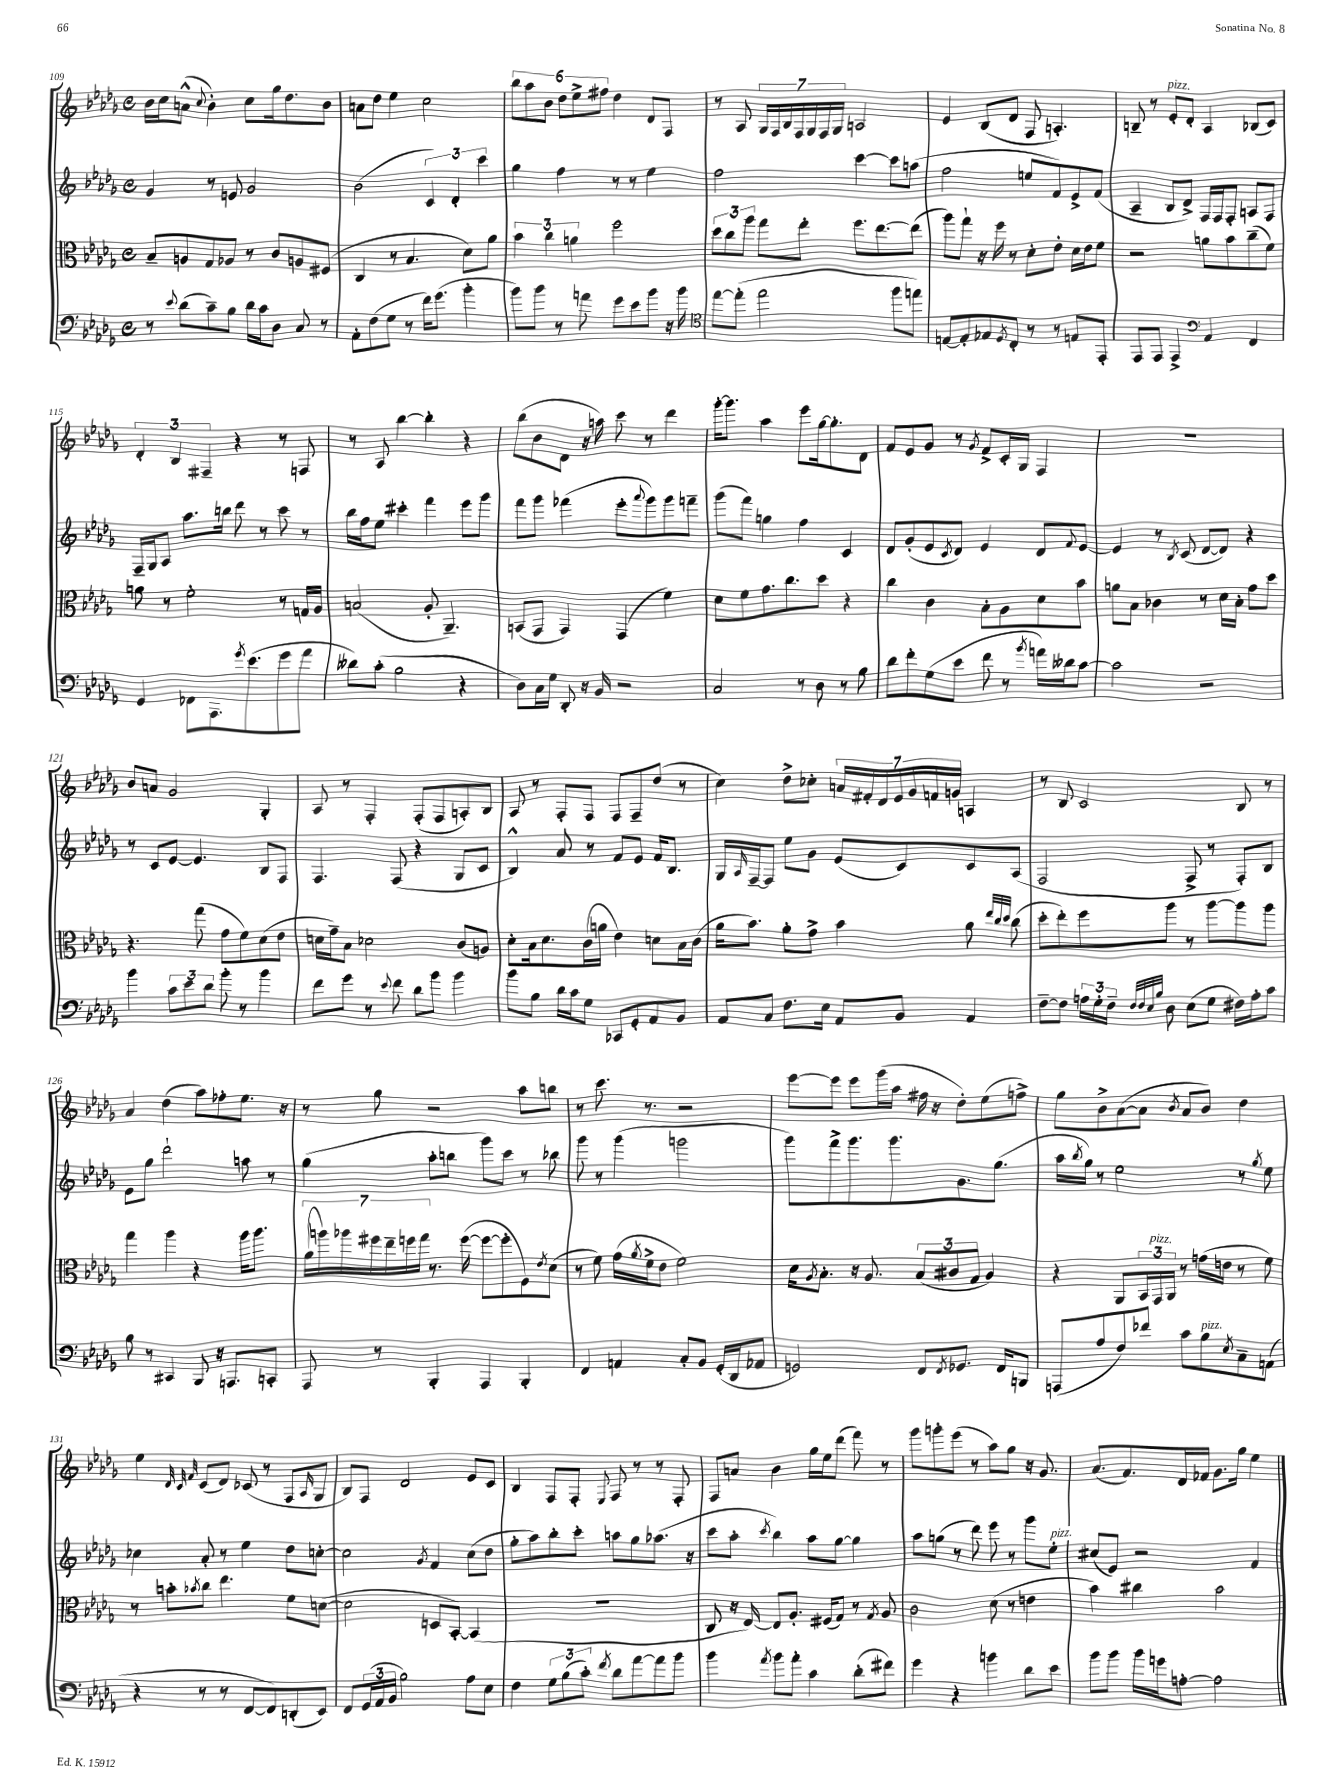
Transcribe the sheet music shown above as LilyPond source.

<<
\new StaffGroup <<
\new Staff = "s0" {
    \clef treble \key des \major \defaultTimeSignature \time 4/4
    bes'16 c''16 a'8-^( \appoggiatura { c''8 } bes'4-.) c''8 ges''16 des''8. bes'8 |
    a'8 des''8 ees''4 c''2 |
    \tuplet 6/4 { bes''8 aes''8 bes'8 des''8 ees''8-> fis''8 } des''4 des'8 f8 |
    r8 aes8 \tuplet 7/4 { ges16 f16 bes16 f16 ges16 f16 ges16 } a2 |
    ees'4 bes8( des'8 f8 a4.-.) |
    b8-- r8 ees'8-.^\markup { \italic "pizz." } des'8-. aes4 bes8( c'8) |
    \tuplet 3/2 { des'4-. bes4 fis4-- } r4 r8 f8 |
    r8 aes8 bes''4~ bes''4-. r4 |
    bes''8( bes'8 des'8 r16 a''16) c'''8 r8 des'''4 |
    ges'''16~-. ges'''8. aes''4 ees'''8 ges''16~ ges''8.-. des'8 |
    f'8 ees'8 ges'8 r8 \acciaccatura { ges'8 } f'8-> c'16-. ges16 f4 |
    R1 |
    bes'8 a'8 ges'2 ges4-. |
    aes8 r8 f4-. f8-.( f8 a8-.) bes8 |
    aes8 r8 f8-. f8 f8 f8-- des''8( r8 |
    c''4) des''8-> ces''8-. \tuplet 7/4 { a'16 fis'16-. des'16 ees'16 ges'16 f'16 g'16 } a4 |
    r8 bes8 c'2 bes8 r8 |
    aes'4 des''4( aes''8) fes''8-. ees''8. r16 |
    r8 ges''8 r2 aes''8 b''8 |
    r8 c'''8. r8. r2 |
    ees'''8~ ees'''8 ees'''8 ges'''16( aes''16 fis''16 r16 des''8-.) ees''8( f''8->) |
    ges''8 bes'8-> aes'8~( aes'8 \acciaccatura { bes'8 } aes'8 bes'8) des''4 |
    ees''4 \grace { des'32 c'32 f'32 } c'8( des'8) ces'8( r8 f8 \grace { aes16 } ges8 |
    bes8) f8 des'2 ees'8 c'8 |
    bes4 f8 f8-. \appoggiatura { ees8 } f8 r8 r8 f8-. |
    f8 a'8 bes'4 ges''16 ees''16 des'''8( f'''8) r8 |
    ges'''8 g'''8-. ees'''8( r8 aes''8) ges''8 r16 ges'8. |
    aes'8.( f'8.) des'16 fes'16 ges'8. ges''16 ees''4 \bar "|." |
}
\new Staff = "s1" {
    \clef treble \key des \major \defaultTimeSignature \time 4/4
    ges'4 r8 e'8 ges'2 |
    bes'2( \tuplet 3/2 { c'4) des'4-. c'''4 } |
    ges''4 f''4 r8 r8 ees''4 |
    f''2 c'''4~ c'''8 a''8( |
    f''2 e''8 f'8) ees'8-> f'8( |
    aes4-- bes8 des'8->) f16 f16 f8-. a8 f8 |
    f16-- ges16 aes8 aes''8. b''16 des'''8 r8 c'''8 r8 |
    bes''16 f''16 ees''8 cis'''4-. f'''4 ees'''8 ges'''8 |
    f'''8 ges'''8 fes'''4( ees'''8-. \appoggiatura { aes'''8 } ges'''8) ges'''8 f'''8-- |
    ges'''8( f'''8) g''4 f''4 c'4 |
    des'8 ges'8-.( ees'8 \acciaccatura { c'8 } des'8) ees'4 des'8 \appoggiatura { f'8 } ees'8~ |
    ees'4 r8 \acciaccatura { bes8 } c'8( des'8~ des'8) r4 |
    r8 c'8 ees'8~ ees'4. bes8 f8 |
    f4. f8( r4 ges8 c'8 |
    bes4-^) aes'8 r8 f'8 ees'8 f'16 bes8. |
    ges16 \grace { aes16 } f16~-- f8 ees''8 ges'8 ees'8( c'8) c'8 aes8( |
    f2 f8-> r8 f8-.) bes8 |
    ees'8 ges''8 des'''2-! a''8 r8 |
    ges''4( aes''8-. b''8 ges'''8) c'''8 r8 bes''8 |
    ges'''8 r8 ges'''4( g'''2 |
    ges'''8) f'''8-> ges'''8. ges'''8. ges'8. ges''8.( |
    aes''16 \acciaccatura { bes''8 } ges''16) r8 ees''2 r8 \acciaccatura { ges''8 } ees''8 |
    ces''4 aes'8-. r8 ees''4 des''8 c''8~-. |
    c''2 \acciaccatura { ges'8 } f'4 c''8( des''8 |
    ges''8-. aes''8) bes''8-. c'''8-. a''8 ges''8 aes''8.( r16 |
    c'''8 aes''8-. \acciaccatura { c'''8 } bes''4) aes''8 ges''8~ ges''4 |
    aes''8 g''8( r8 des'''8) ees'''8 r8 ges'''8 ees''8-.^\markup { \italic "pizz." } |
    cis''8( ees'8) r2 f'4 \bar "|." |
}
\new Staff = "s2" {
    \clef alto \key des \major \defaultTimeSignature \time 4/4
    bes8-- a8 ges8 aes8 r8 c'8 a8 fis8( |
    c4 r8 bes4. des'8) aes'8 |
    \tuplet 3/2 { bes'4 c''4 a'4 } f''2 |
    \tuplet 3/2 { des''8 c''8 aes''8 } ges''8 ees''8-. f''8. ees''8.~ ees''8( |
    aes''8) ges''8-! r16 f''16 r8 des'8-. ees'8-. des'16 ees'16 f'8 |
    r2 a'8 bes'8 c''8--( f'8) |
    a'8 r8 f'2-. r8 g16 aes16 |
    b2( aes8-. aes,4.--) |
    b,8( ges,8 ges,4) ges,4( f'4) |
    des'8 f'8 ges'8. c''8. des''8 r4 |
    c''4 c'4 bes8-. aes8 des'8 bes'8 |
    a'8 bes8 ces'4 r8 des'16 bes16-. ges'8 des''8 |
    r4. ges''8( ges'8 f'8) des'8( ees'8 |
    d'16 ges'16--) bes8 des'2 c'8( a8) |
    des'8-. bes16 des'8. c'16( a'16 ees'4) d'8 bes16 c'16( |
    aes'16 bes'8.) aes'8-. ges'8-> bes'4 aes'8 \grace { ees''32 c''32 des''32 } c''8( |
    des''8-. ees''8-.) f''8 aes''8 r8 aes''8~ aes''8 aes''8 |
    ges''4 aes''4 r4 aes''16 aes''8. |
    \tuplet 7/4 { aes'16( a''16) aes''16 fis''16 ees''16-- f''16 ges''16 } r8. f''16~( f''8~ f''8-. f8) \acciaccatura { ees'8 } des'8( |
    r8 f'8) ges'16( \acciaccatura { aes'8 } f'16-> ees'8 f'2) |
    des'16 \acciaccatura { aes8 } bes8.-. r16 aes8. \tuplet 3/2 { bes8( cis'8 ges8 } aes4) |
    r4 aes,8 \tuplet 3/2 { bes,16 ges,16^\markup { \italic "pizz." } aes,16 } r8 g'16( e'16 r8 f'8) |
    r8 b'8-. \acciaccatura { bes'8 } c''8 ees''4. f'8 d'8~( |
    d'2 d8 bes,8~-.) bes,4( |
    R1 |
    c8 r16 ees16~) ees8 aes8.-. fis16( ges8) r8 \acciaccatura { ges8 } aes8 |
    c'2 des'8( r8 e'4 |
    bes'4) cis''4 bes'2 \bar "|." |
}
\new Staff = "s3" {
    \clef bass \key des \major \defaultTimeSignature \time 4/4
    r8 \appoggiatura { ees'8 } des'8( c'8--) bes8 des'16 c'16 des8 c8 r8 |
    aes,8-. f8( ges8 r8 f'16) ges'8.( bes'4-. |
    bes'8) bes'8 r8 a'8 ges'8 ees'8 bes'8 r16 bes'16 |
    \clef tenor ees''8~ ees''8-.( ees''2 f''8 e''8) |
    e8~ e8-. ees8 \acciaccatura { des8 } c8-. r8 r8 e8 ees,8-. |
    ees,8 ees,8 ees,4-> \clef bass aes,4 f,4 |
    ges,4 fes,8 aes,,8. \acciaccatura { ges'8 } ees'8.( ges'8 aes'8 |
    deses'8) c'8-.( bes2 r4 |
    des8) c16 ges16 des,8-. r16 bes,16 r2 |
    c2 r8 des8 r8 bes8 |
    des'8 f'8-. ges8( ees'8 f'8 r8 \acciaccatura { bes'8 } a'16) deses'16 c'8~ |
    c'2 r2 |
    bes'4 \tuplet 3/2 { c'8 ees'8 des'8 } bes'8-. r8 bes'4 |
    f'8 ges'8 r8 \appoggiatura { ees'8 } f'8 des'8 bes'8 bes'4 |
    bes'8 bes8 des'16 c'16 ges8 ces,8 ges,8-. aes,8 bes,8 |
    aes,8 c8 f8. ees16 aes,8 bes,8 aes,4 |
    f8~-- f8 \tuplet 3/2 { a16 ges16-. f16-- } \grace { f32 f32 ees32 bes32 } des8 ees8( ges8 fis16) a16-. c'8 |
    bes8 r8 cis,4 bes,,8 r16 a,,8. c,8-. |
    aes,,8 r8 bes,,4-. aes,,4 bes,,4-. |
    f,4 a,4 c8-. bes,8 ges,16-.( des,16 aes,8 |
    g,2) f,8 \acciaccatura { f,8 } ges,8. f,16 b,,8 |
    a,,8( aes8 f8) fes'8 c'8 bes8^\markup { \italic "pizz." } \acciaccatura { ees8 } c8-- a,8( |
    r4 r8 r8 f,8~ f,8) d,8-.( ees,8) |
    f,8 \tuplet 3/2 { ges,16( aes,16 bes,16 } bes2) aes8 ees8 |
    f4 \tuplet 3/2 { ges8 bes8( c'8-.) } \acciaccatura { f'8 } des'8 aes'8~ aes'8 bes'8 |
    bes'4 \acciaccatura { aes'8 } bes'8 aes'8-. c'4 des'8-.( fis'8) |
    ges'4 r4 b'4 des'8 ees'8 |
    bes'8 bes'8 bes'16 g'16 a8~-. a2 \bar "|." |
}
>>
>>
\layout { \context { \Score currentBarNumber = #109 } }
